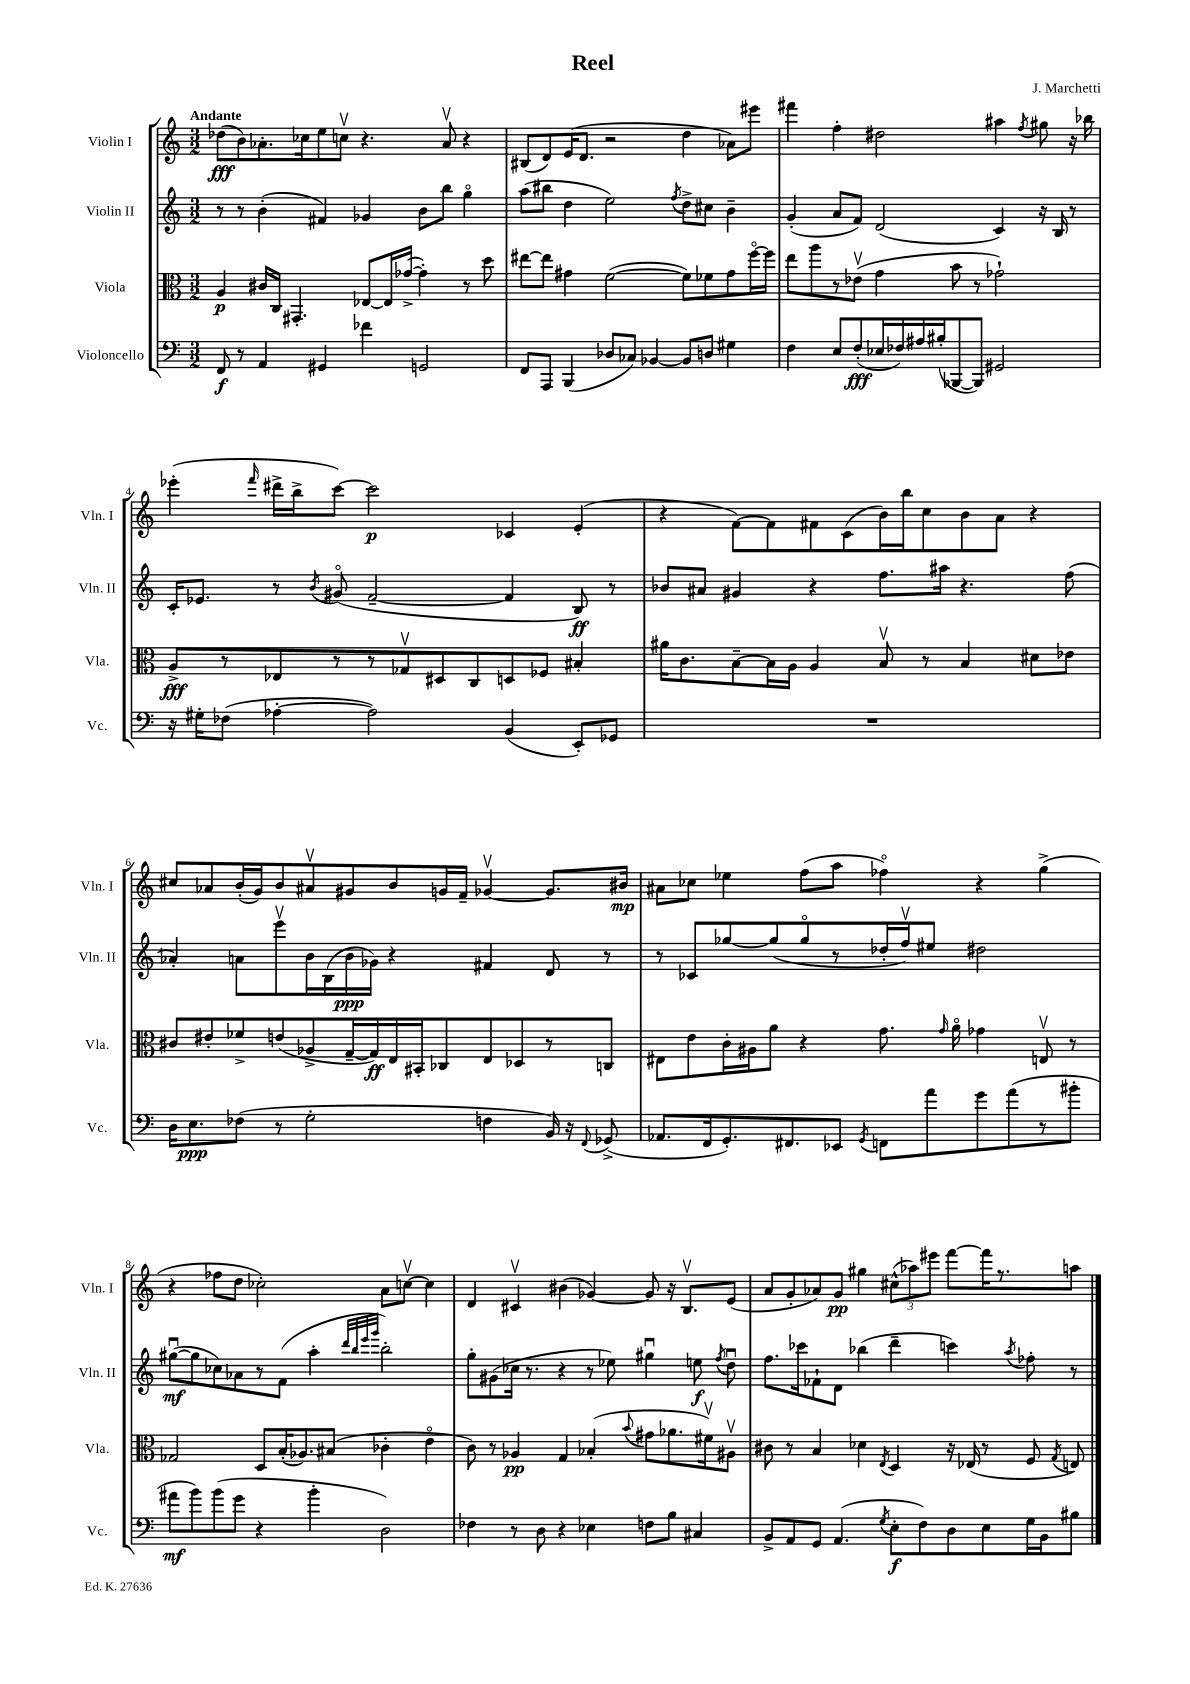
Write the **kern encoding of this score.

**kern	**kern	**kern	**kern
*staff4	*staff3	*staff2	*staff1
*clefF4	*clefC3	*clefG2	*clefG2
*k[]	*k[]	*k[]	*k[]
*M3/2	*M3/2	*M3/2	*M3/2
8FF/	4A/	8r	(8dd-\L
8r	.	8r	8b\)
4AA/	16c#/LL	(4b'\	8.a-'\
.	16C/JJ	.	.
.	4.GG#'/	.	.
.	.	.	16cc-\k
4GG#/	.	4f#/)	8ee\
.	.	.	8ccv\J
4f-\	[8E-/L	4g-/	4.r
.	16E-/]L	.	.
.	([16g-^/JJ	.	.
2GG/	4g-'\])	8b\L	.
.	.	8bb\J	8a-v/
.	8r	4ggo\	4r
.	8dd\	.	.
=	=	=	=
8FF/L	[8ee#\L	(8aa\L	(8B#/L
8AAA/J	8ee#\]J	8bb#\J	8d/)
(4BBB/	4g#\	4dd\	(16e/K
.	.	.	8.d/J
8D-/L	([2f\	2ee\)	2r
8C-/J)	.	.	.
[4BB-/	.	.	.
.	.	8qff/	.
8BB-/]L	8f\]L)	8dd^\L	4dd\
8D/J	8f-\	8cc#\J	.
4G#\	8g#\	4b~\	8a-\L)
.	[16ffo\L	.	8eee#\J
.	16ff\]JJ	.	.
=	=	=	=
4F\	8ee\L	(4g'/	4fff#\
.	8aa\	.	.
8E/L	8r	8a/L	4ff'\
(8F'/	(8e-v\J	8f/J)	.
16E-/L	4g\	(2d/	2dd#\
16F-/)	.	.	.
16A#/	.	.	.
(16B#'/J	.	.	.
[8BBB-/	8b\	.	.
8BBB-/]J)	8r	.	.
2GG#/	2g-`\)	4c/)	4aa#\
.	.	.	8qff/
.	.	16r	8gg#\
.	.	16B/	.
.	.	8r	16r
.	.	.	16bb-\
=	=	=	=
16r	8A^/L	16c'/LK	(4eee-'\
16G#'\LK	.	8.e-/J	.
(8F-\J	8r	.	.
.	.	.	16qqfff/
[4A-'\	8E-/	8r	16ddd#^\LL
.	.	.	16bb^\J
.	.	8qb/	.
.	8r	(8g#o/	[8ccc\J)
2A-\])	8r	[2f~/	2ccc\]
.	8G-v/	.	.
.	8D#/	.	.
.	8C/	.	.
(4BB/	8D/	4f/]	4c-/
.	8F-/J	.	.
8EE'/L)	4B#'/	8B/)	(4e'/
8GG-/J	.	8r	.
=	=	=	=
1.r	16a#\LK	8b-/L	4r
.	8.c\	.	.
.	.	8a#/J	.
.	[8B~\	4g#/	[8f\L)
.	16B\]L	.	8f\]
.	16A\JJ	.	.
.	4A/	4r	8f#\
.	.	.	(8c\
.	8Bv/	8.ff\L	16b\L)
.	.	.	16bb\J
.	8r	.	8cc\
.	.	16aa#\Jk	.
.	4B/	4.r	8b\
.	.	.	8a\J
.	8d#\L	.	4r
.	8e-\J	(8ff\	.
=	=	=	=
16D\LK	8c#/L	4a-'/)	8cc#/L
8.E\	.	.	.
.	8e#'/	.	8a-/
(8F-\J	8f-^/	8a\L	(16b'/L
.	.	.	16g/J)
8r	(8e/	8eeev\	8b/
2G'\	8A-^/	16b\L	8a#v/
.	.	(16B\	.
.	[16G~/L	16b\	8g#/
.	16G/])	16g-\JJ)	.
.	16E/	4r	8b/
.	16BB#'/J	.	.
.	8C-/	.	16g/L
.	.	.	16f~/JJ
4F\	8E/	4f#/	[4g-v/
.	8D-/	.	.
16BB/)	8r	8d/	8.g-/]L
16r	.	.	.
8qqFF/	.	.	.
(8GG-^/	8C/J	8r	.
.	.	.	16b#/Jk
=	=	=	=
8.AA-/L	8E#\L	8r	8a#\L
.	8e\	8c-/L	8cc-\J
16FF/k	.	.	.
8.GG'/)	16c'\L	[8gg-/	4ee-\
.	16A#\J	.	.
.	8a\J	(8gg-/]	.
8.FF#/	.	.	.
.	4r	8gg-o/	(8ff\L
8EE-/J	.	8r	8aa\J
8qGG/	.	.	.
8FF\L	8.g\	16dd-'/L	4ff-o\)
.	.	16ffv/J)	.
8a\	.	8ee#/J	.
.	16qqg/	.	.
.	16ao\	.	.
8g\	4g-\	2dd#\	4r
(8a\	.	.	.
8r	8Ev/	.	(4gg^\
8b#'\J	8r	.	.
=	=	=	=
8a#\L	2G-/	([8gg#u\L	4r
8b\)	.	8gg#\]	.
(8b\	.	8cc-\)	8ff-\L
8g\J	.	8a-\	8dd\J
4r	8D/L	8r	2cc-'\)
.	(16B'/K	(8f\J	.
.	8.A-/)	.	.
4b'\	.	4aa'\	.
.	(8B#/J	.	.
.	.	32qqddd/LLL	.
.	.	32qqbb/	.
.	.	32qqeee/	.
.	.	32qqggg/JJJ	.
2D\)	4c-'\	2bb'\)	8a\L
.	.	.	[8ccv\J
.	4eo\	.	4cc\]
=	=	=	=
4F-\	8c\)	8gg'\L	4d/
.	8r	(8g#\	.
8r	4A-/	16cc-\Jk	4c#v/
.	.	8.r	.
8D\	.	.	.
4r	4G/	4r	(4b#\
4E-\	(4B-'/	8r	[4g-/)
.	.	8ee-\)	.
.	8qqb/	.	.
8F\L	8g#\L	4gg#u\	8g-/]
8B\J	8.a-\	.	16r
.	.	.	8.Bv/L
4C#/	.	8ee\	.
.	16f#v\k)	.	.
.	.	8qff/	.
.	8A#v\J	8ddu\	(8e/J
=	=	=	=
8BB^/L	8c#\	8.ff\L	8a/L
8AA/	8r	.	8g'/
.	.	16ccc-\k	.
8GG/J	4B/	8f-`\	8a-/)
(4.AA/	.	8d\J	8g/J
.	4d-\	(4bb-\	4gg#\
8qG/	8qE/	.	.
8E'\L	4D/	4ddd~\	(12cc#^^\L
.	.	.	12aa-\)
8F\)	.	.	.
.	.	.	12eee#\J
8D\	16r	4ccc\)	[8fff\L
.	(16E-/	.	.
8E\	8r	.	16fff\]K
.	.	.	8.r
.	.	8qaa/	.
16G\L	8F/	8ff-'\	.
16BB\J	.	.	.
.	8qG/	.	.
8B#\J	8E/)	8r	8aa\J
==	==	==	==
*-	*-	*-	*-
